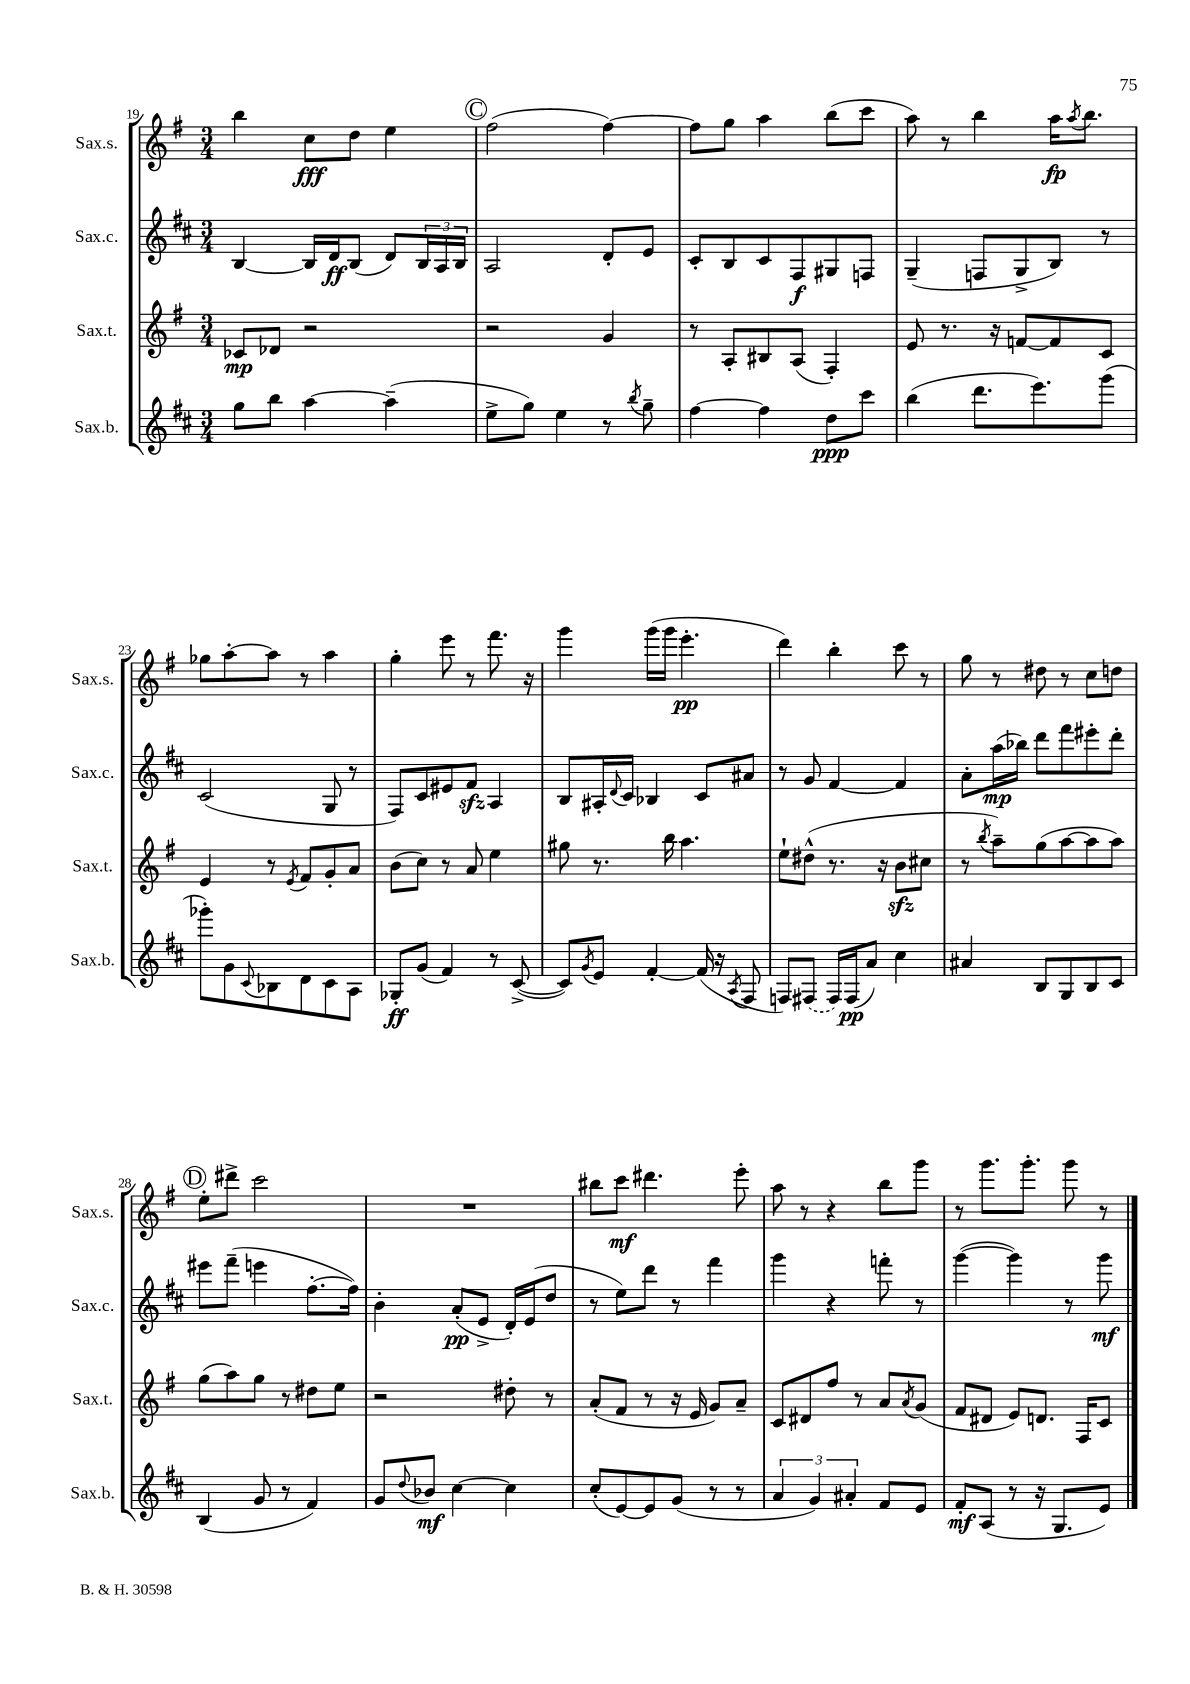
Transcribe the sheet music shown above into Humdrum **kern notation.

**kern	**kern	**kern	**kern
*staff4	*staff3	*staff2	*staff1
*clefG2	*clefG2	*clefG2	*clefG2
*k[f#c#]	*k[f#]	*k[f#c#]	*k[f#]
*M3/4	*M3/4	*M3/4	*M3/4
8gg	8c-	[4B	4bb
8bb	8d-	.	.
[4aa	2r	16B]	8cc
.	.	16d	.
.	.	(8B	8dd
(4aa~]	.	8d)	4ee
.	.	24B	.
.	.	24A	.
.	.	24B	.
=	=	=	=
8ee^	2r	2A	(2ff#
8gg)	.	.	.
4ee	.	.	.
8r	4g	8d'	[4ff#)
8qbb	.	.	.
8gg~	.	8e	.
=	=	=	=
[4ff#	8r	8c#'	8ff#]
.	8A'	8B	8gg
4ff#]	8B#	8c#	4aa
.	(8A	8F#	.
8dd	4F#')	8G#	(8bb
8ccc#	.	8F	8ccc
=	=	=	=
(4bb	8e	(4G~	8aa)
.	8.r	.	8r
8.ddd	.	8F	4bb
.	16r	.	.
.	[8f	8G^	.
8.eee)	.	.	.
.	8f]	8B)	16aa
.	.	.	8qaa
.	.	.	8.bb
(8ggg	8c	8r	.
=	=	=	=
8ggg-')	4e	(2c#	8gg-
8g	.	.	[8aa'
8qqc#	.	.	.
8B-	8r	.	8aa]
.	8qe	.	.
8d	8f#	.	8r
8c#	8g'	8G	4aa
8A	8a	8r	.
=	=	=	=
8G-'	(8b	8F#)	4gg'
(8g	8cc)	8c#	.
4f#)	8r	8e#	8eee
.	8a	8f#	8r
8r	4ee	4A	8.fff#
([8c#^	.	.	.
.	.	.	16r
=	=	=	=
8c#])	8gg#	8B	4ggg
8qg	.	.	.
8e	8.r	16A#'	.
.	.	8qqd	.
.	.	16c#	.
[4f#'	.	4B-	(16ggg
.	16bb	.	16ggg
.	4.aa	.	4.eee'
(16f#]	.	8c#	.
16r	.	.	.
8qA	.	.	.
8F#	.	8a#	.
=	=	=	=
8F)	8ee`	8r	4ddd)
(8F#	(8dd#^^	8g	.
16F#)	8.r	[4f#	4bb'
(16F#	.	.	.
8a)	.	.	.
.	16r	.	.
4cc#	8b	4f#]	8ccc
.	8cc#	.	8r
=	=	=	=
4a#	8r	8a'	8gg
.	8qbb	.	.
.	8aa~)	(16aa	8r
.	.	16bb-)	.
8B	(8gg	8ddd	8dd#
8G	[8aa	8fff#	8r
8B	8aa]	8eee#'	8cc
8c#	8aa)	8ddd'	8dd
=	=	=	=
(4B	(8gg	8eee#	8ee'
.	8aa)	(8fff#~	8ddd#^
8g	8gg	4eee	2ccc
8r	8r	.	.
4f#)	8dd#	[8.ff#'	.
.	8ee	.	.
.	.	16ff#])	.
=	=	=	=
8g	2r	4b'	2.r
8qqdd	.	.	.
8b-	.	.	.
[4cc#	.	(8a'	.
.	.	8e^	.
4cc#]	8dd#'	16d')	.
.	.	(16e	.
.	8r	8dd	.
=	=	=	=
(8cc#'	(8a'	8r	8bb#
[8e)	8f#	8ee)	8ccc
8e]	8r	8ddd	4.ddd#
(8g	16r	8r	.
.	16e	.	.
8r	8g)	4fff#	.
8r	8a~	.	8eee'
=	=	=	=
6a	8c	4ggg	8aa
.	8d#	.	8r
6g)	.	.	.
.	8ff#	4r	4r
6a#'	.	.	.
.	8r	.	.
8f#	8a	8fff'	8bb
.	8qa	.	.
8e	(8g	8r	8ggg
=	=	=	=
8f#'	8f#	([4ggg	8r
(8A	8d#	.	8.ggg
8r	8e)	4ggg])	.
.	.	.	8.ggg'
16r	8.d	.	.
8.G	.	.	.
.	.	8r	8ggg
.	16F#	.	.
8e)	8c	8ggg	8r
==	==	==	==
*-	*-	*-	*-
